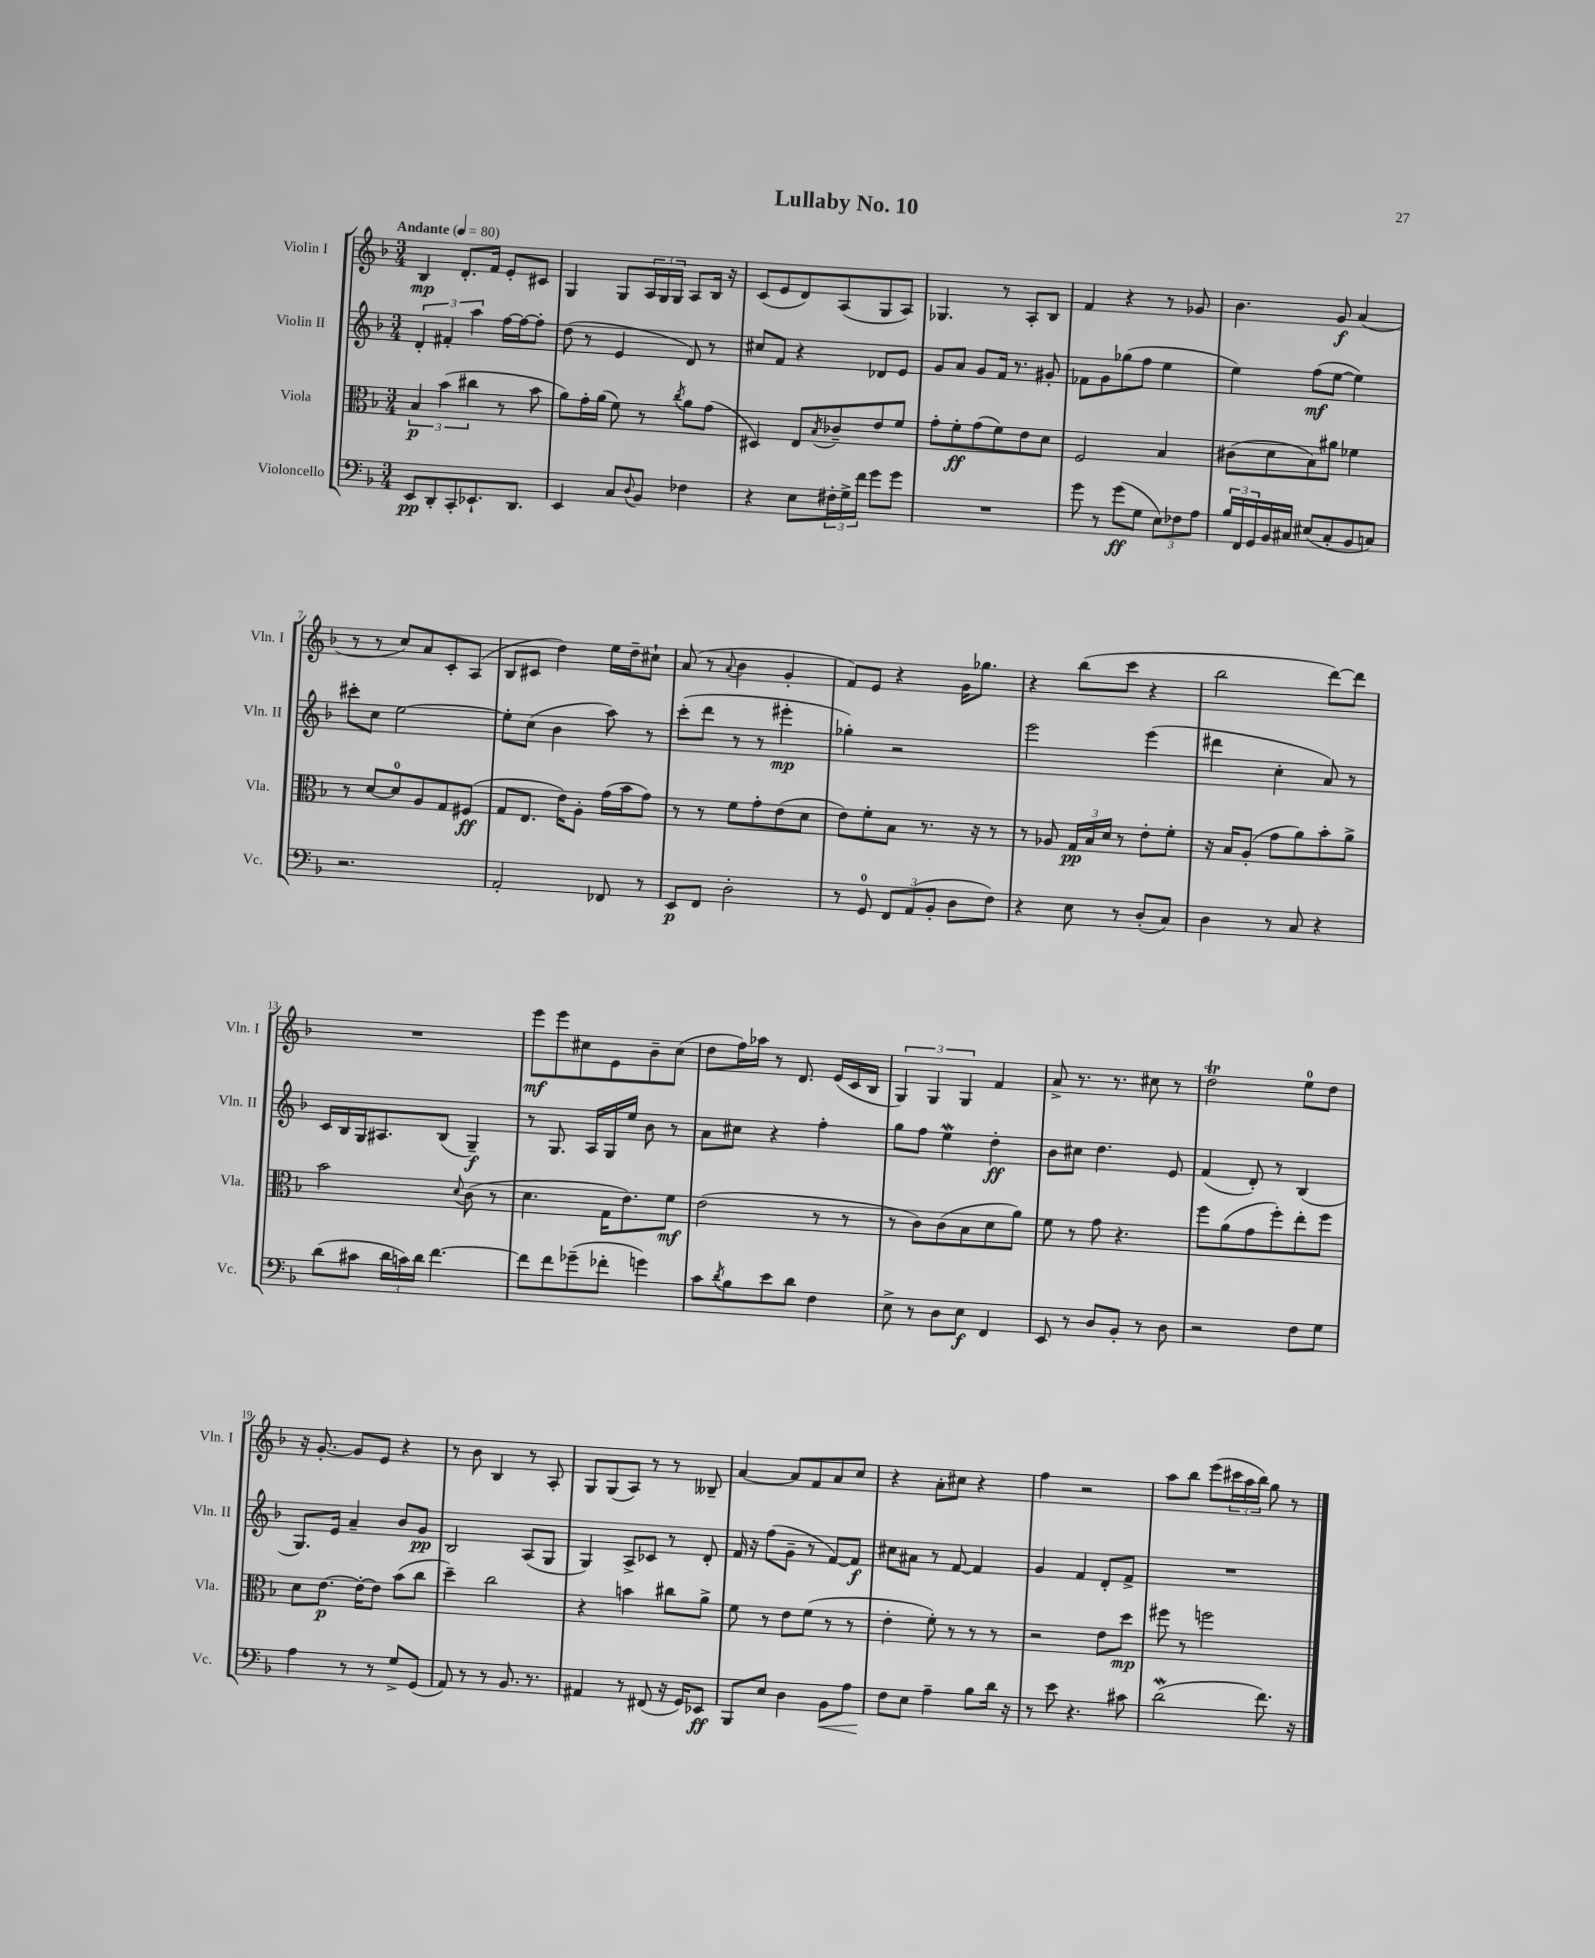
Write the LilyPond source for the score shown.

\header { title = "Lullaby No. 10" }
<<
\new StaffGroup <<
\new Staff = "s0" \with { instrumentName = "Violin I" shortInstrumentName = "Vln. I" } {
    \clef treble \key f \major \numericTimeSignature \time 3/4 \tempo "Andante" 4 = 80
    bes4\mp d'8.-. f'16 e'8-. cis'8 |
    g4 g8 \tuplet 3/2 { a16 g16 g16 } a8 bes16 r16 |
    c'8( e'8 d'8) a8( g8 a8) |
    ges4. r8 a8-. bes8 |
    f'4 r4 r8 ges'8 |
    bes'4. g'8\f a'4( |
    r8 r8 c''8) a'8 c'8-. a8( |
    bes8 cis'8 d''4) e''16 d''16-- cis''8-! |
    a'8( r8 \appoggiatura { a'8 } bes'4 g'4-. |
    f'8) e'8 r4 g'16 ges''8. |
    r4 bes''8( c'''8 r4 |
    bes''2 d'''8~) d'''8 |
    R2. |
    e'''8\mf e'''8 cis''8 e'8 bes'8-- cis''8( |
    d''8 f''16) aes''16 r8 d'8. e'16( c'16 bes16 |
    \tuplet 3/2 { g4) g4 g4 } f'4 |
    a'8-> r8. r8. cis''8 r8 |
    d''2\trill e''8-0 d''8 |
    r16 g'8.~-. g'8 e'8 r4 |
    r8 bes'8 bes4 r8 a8-. |
    g8 g8( a8) r8 r8 beses8-- |
    a'4~ a'8 f'8 a'8 c''8 |
    r4 a'8-. cis''8 r4 |
    f''4 r2 |
    a''8 bes''8 e'''8( \tuplet 3/2 { cis'''16 a''16 bes''16) } g''8 r8 \bar "|." |
}
\new Staff = "s1" \with { instrumentName = "Violin II" shortInstrumentName = "Vln. II" } {
    \clef treble \key f \major \numericTimeSignature \time 3/4
    \tuplet 3/2 { d'4-. fis'4-. a''4 } f''16~ f''16~ f''8-. |
    d''8( r8 e'4 d'8) r8 |
    cis''8 f'8 r4 des'8 e'8 |
    g'8 a'8 g'8 f'16 r8. gis'8-. |
    fes'8 g'8 ges''8( f''8 e''4 |
    e''4) f''8\mf( e''8~ e''4) |
    cis'''8-. c''8 e''2~ |
    e''8-. c''8( bes'4 a''8) r8 |
    c'''8-.( d'''8 r8 r8 eis'''4-.\mp |
    ges''4-.) r2 |
    e'''2 e'''4( |
    dis'''4 c''4-. a'8) r8 |
    c'16 bes16 g16 ais8. bes8( g4--\f) |
    r8 g8. a16 g16 e''16 bes'8 r8 |
    a'8 cis''8 r4 f''4-. |
    g''8 f''8 e''4\mordent d''4-.\ff |
    bes'8 cis''8 d''4. e'8 |
    f'4( d'8-.) r8 bes4( |
    g8.) e'16 a'4-- bes'8 g'8\pp |
    bes2 a8( g8 |
    g4) a8-> ces'8 r8 d'8-. |
    f'16 r16 f''8( g'8-- r8 f'8~) f'8\f |
    cis''8 ais'8 r8 f'8~ f'4 |
    g'4 f'4 d'8-. f'8-> |
    R2. \bar "|." |
}
\new Staff = "s2" \with { instrumentName = "Viola" shortInstrumentName = "Vla." } {
    \clef alto \key f \major \numericTimeSignature \time 3/4
    \tuplet 3/2 { bes4\p bes'4( cis''4 } r8 bes'8 |
    a'8) g'16-. a'16( f'8) r8 \acciaccatura { c''8 } a'8 g'8( |
    dis4) e8 \acciaccatura { bes8 } ces'8-- e'8 f'8 |
    g'8-. f'8-.\ff g'8( f'8) e'8 d'8 |
    f2 bes4 |
    cis'8( d'8 bes8) ais'8 fes'4 |
    r8 d'8~ d'8-0 a8 g8 fis8\ff( |
    g8 e8. e'16) a8-. g'16( bes'16 g'8) |
    r8 r8 f'8 g'8-. e'8( d'8 |
    e'8) f'8-. bes8 r8. r16 r8 |
    r8 aes8 \tuplet 3/2 { g16\pp bes16 d'16 } r8 e'8-. f'8-. |
    r16 bes16 a8-.( g'8 a'8) bes'8-. a'8-> |
    bes'2 \appoggiatura { d'8 } c'8( r8 |
    d'4. g16 e'8.) f'8\mf |
    e'2( r8 r8 |
    r8 c'8) c'8( bes8 d'8 a'8) |
    f'8 r8 g'8 r4. |
    f''8 a'8( g'8 f''8-.) e''8-. f''8 |
    d'8 e'8.~\p e'16~-. e'8 bes'8( c''8 |
    d''4--) c''2 |
    r4 b'4 cis''8 a'8-> |
    f'8 r8 e'8 f'8( r8 r8 |
    e'4-. f'8-.) r8 r8 r8 |
    r2 e'8 d''8\mp |
    fis''8 r8 f''2 \bar "|." |
}
\new Staff = "s3" \with { instrumentName = "Violoncello" shortInstrumentName = "Vc." } {
    \clef bass \key f \major \numericTimeSignature \time 3/4
    e,8\pp d,8-. c,8-. ees,8.-! d,8. |
    e,4 c8 \appoggiatura { d8 } bes,8 fes4 |
    r4 e8 \tuplet 3/2 { fis16-. g16-> f'16 } g'8 g'8 |
    R2. |
    g'8 r8 g'8\ff( g8 \tuplet 3/2 { e8) fes8 a8 } |
    \tuplet 3/2 { bes16 f,16 g,16 } bes,16 cis16 eis8( cis8-. bes,8 c8) |
    r2. |
    a,2-. fes,8 r8 |
    e,8\p f,8 d2-. |
    r8 g,8-0 \tuplet 3/2 { f,8 a,8( bes,8-. } d8 f8) |
    r4 e8 r8 d8-.( c8) |
    d4 r8 c8 r4 |
    d'8( cis'8 \tuplet 3/2 { d'16 c'16) d'16 } f'4.~ |
    f'8 f'8 ges'8--( fes'8-. g'4) |
    c'8 \acciaccatura { d'8 } bes8 e'8 d'8 f4 |
    e8-> r8 d8 e8\f f,4 |
    e,8 r8 d8 bes,8-. r8 d8 |
    r2 f8 g8 |
    a4 r8 r8 g8-> g,8( |
    a,8) r8 r8 bes,8. r8. |
    ais,4 r8 fis,8( r16 g,16) ees,8\ff |
    bes,,8 e8 d4 bes,8\< a8 |
    f8\! e8 a4-- bes8 d'16 r16 |
    r8 e'8 r4. cis'8 |
    d'2\mordent( f'8.) r16 \bar "|." |
}
>>
>>
